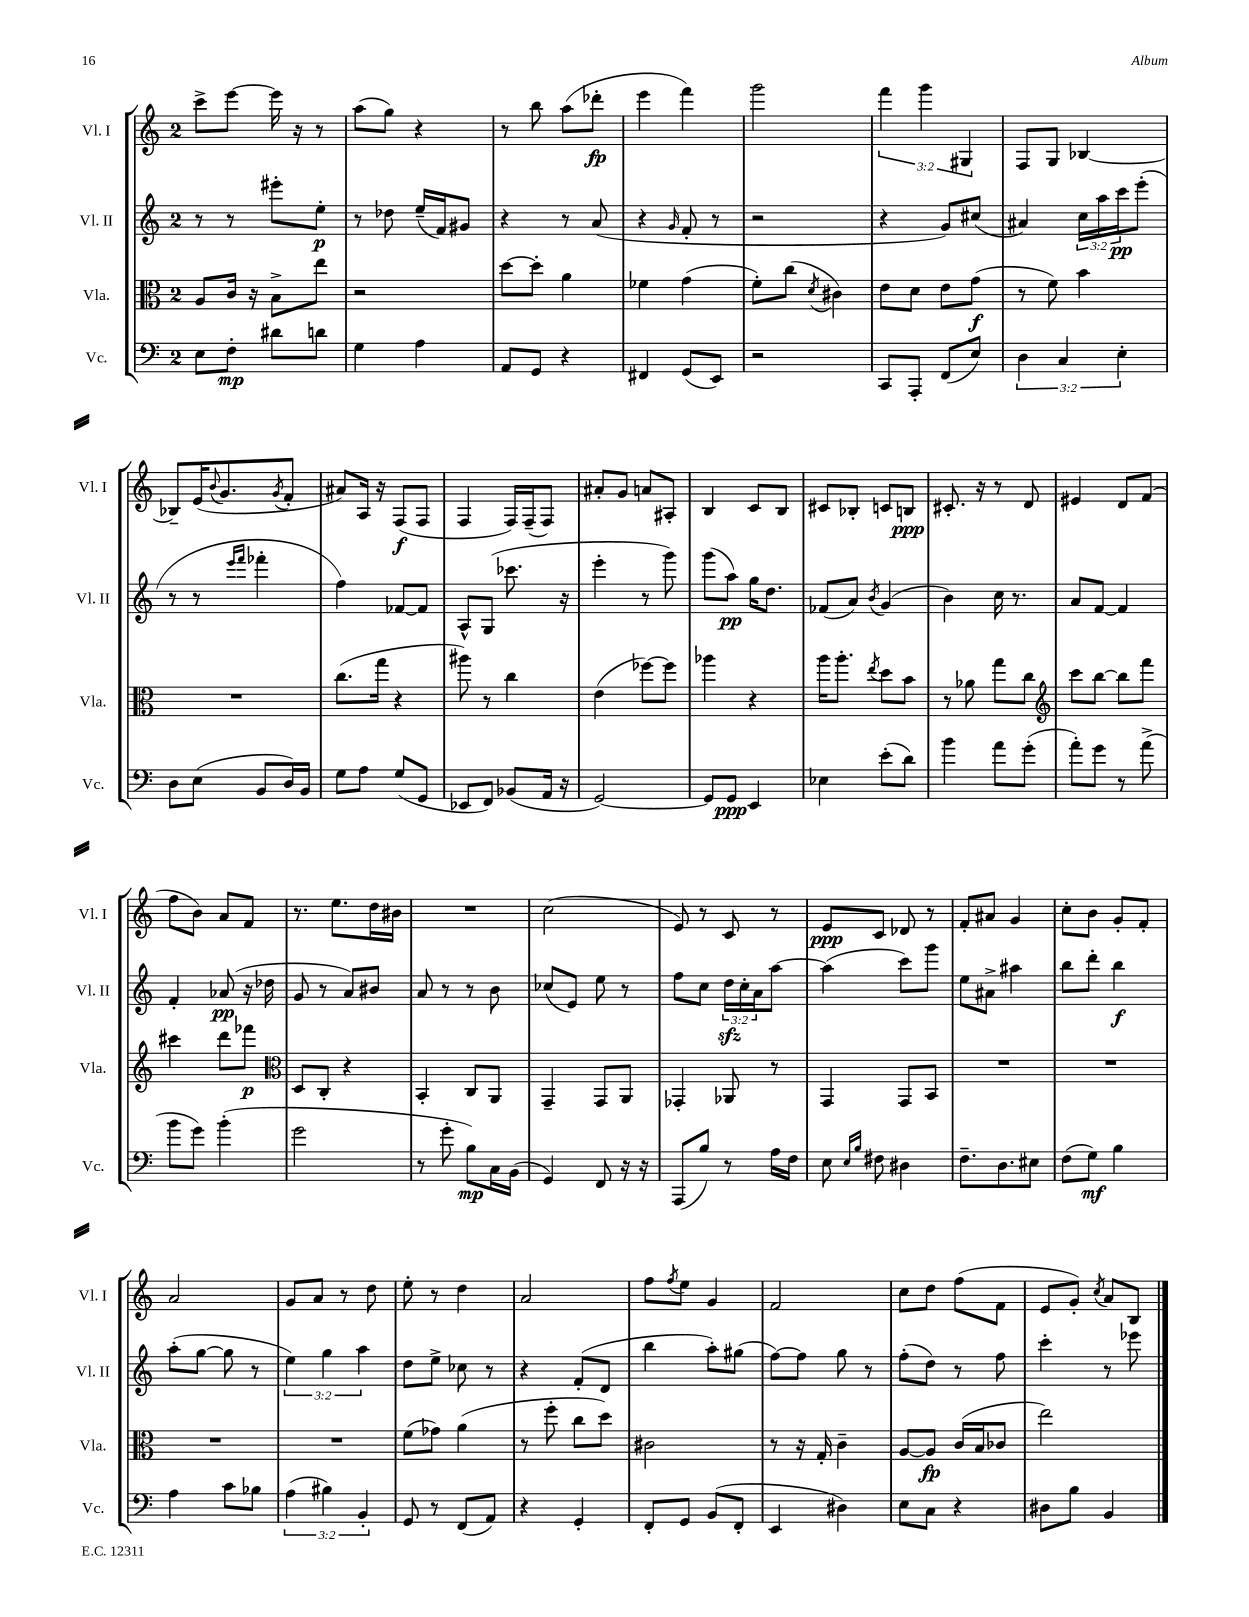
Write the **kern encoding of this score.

**kern	**dynam	**kern	**dynam	**kern	**dynam	**kern	**dynam
*part4	*part4	*part3	*part3	*part2	*part2	*part1	*part1
*staff4	*staff4	*staff3	*staff3	*staff2	*staff2	*staff1	*staff1
*I"Vc.	*	*I"Vla.	*	*I"Vl. II	*	*I"Vl. I	*
*I'Vc.	*	*I'Vla.	*	*I'Vl. II	*	*I'Vl. I	*
*clefF4	*	*clefC3	*	*clefG2	*	*clefG2	*
*k[]	*	*k[]	*	*k[]	*	*k[]	*
*M2/4	*	*M2/4	*	*M2/4	*	*M2/4	*
=50	=50	=50	=50	=50	=50	=50	=50
8E\L	.	8A/L	.	8r	.	8ccc^\L	.
8F'\J	mp	16c/Jk	.	8r	.	[8eee\J	.
.	.	16r	.	.	.	.	.
8d#X\L	.	8B^\L	.	8eee#X'\L	.	16eee\]	.
.	.	.	.	.	.	16r	.
8dn\J	.	8ee\J	.	8ee'\J	p	8r	.
=51	=51	=51	=51	=51	=51	=51	=51
4G\	.	2r	.	8r	.	(8aa\L	.
.	.	.	.	8dd-X\	.	8gg\J)	.
4A\	.	.	.	(16ee~/LL	.	4r	.
.	.	.	.	16f/J)	.	.	.
.	.	.	.	8g#X/J	.	.	.
=52	=52	=52	=52	=52	=52	=52	=52
8AA/L	.	[8dd\L	.	4r	.	8r	.
8GG/J	.	8dd'\J]	.	.	.	8bb\	.
4r	.	4a\	.	8r	.	(8aa\L	.
.	.	.	.	(8a/	.	8ddd-X'\J	fp
=53	=53	=53	=53	=53	=53	=53	=53
4FF#X/	.	4f-X\	.	4r	.	4eee\	.
.	.	.	.	16qqg/	.	.	.
(8GG/L	.	(4g\	.	8f'/	.	4fff\)	.
8EE/J)	.	.	.	8r	.	.	.
=54	=54	=54	=54	=54	=54	=54	=54
2r	.	8f'\L)	.	2r	.	2ggg\	.
.	.	(8cc\J	.	.	.	.	.
.	.	8qd/	.	.	.	.	.
.	.	4c#X\)	.	.	.	.	.
=55	=55	=55	=55	=55	=55	=55	=55
8CC/L	.	8e\L	.	4r	.	6fff\	.
8AAA'/J	.	8d\J	.	.	.	.	.
.	.	.	.	.	.	6ggg\	.
(8FF/L	.	8e\L	.	8g/L)	.	.	.
.	.	.	.	.	.	6G#X/	.
8E/J)	.	(8g\J	f	(8cc#X/J	.	.	.
=56	=56	=56	=56	=56	=56	=56	=56
6D\	.	8r	.	4a#X/)	.	8F/L	.
.	.	8f\)	.	.	.	8G/J	.
6C/	.	.	.	.	.	.	.
.	.	4b\	.	24cc\LL	.	[4B-X/	.
.	.	.	.	24aa\	.	.	.
6E'\	.	.	.	24ccc\J	pp	.	.
.	.	.	.	(8eee'\J	.	.	.
!!LO:LB:g=z
=57	=57	=57	=57	=57	=57	=57	=57
8D\L	.	2r	.	8r	.	8B-X~/L]	.
(8E\J	.	.	.	8r	.	(16e/K	.
.	.	.	.	.	.	8qqb/	.
.	.	.	.	.	.	8.g/	.
.	.	.	.	16qqeee/LL	.	.	.
.	.	.	.	16qqfff/JJ	.	.	.
8BB/L	.	.	.	4fff-X'\	.	.	.
.	.	.	.	.	.	8qg/	.
16D/L)	.	.	.	.	.	8f'/J	.
16BB/JJ	.	.	.	.	.	.	.
=58	=58	=58	=58	=58	=58	=58	=58
8G\L	.	(8.cc\L	.	4ff\)	.	8a#X/L)	.
8A\J	.	.	.	.	.	16A/Jk	.
.	.	16gg\Jk	.	.	.	16r	.
(8G/L	.	4r	.	[8f-X/L	.	(8F/L	f
8GG/J	.	.	.	8f-/J]	.	8F/J	.
=59	=59	=59	=59	=59	=59	=59	=59
8EE-X/L	.	8aa#X\)	.	8A^^/L	.	4F/	.
8FF/J)	.	8r	.	(8G/J	.	.	.
(8BB-X/L	.	4cc\	.	8.ccc-X\	.	16F/LL)	.
.	.	.	.	.	.	(16F~/J	.
16AA/Jk	.	.	.	.	.	8F/J)	.
16r	.	.	.	16r	.	.	.
=60	=60	=60	=60	=60	=60	=60	=60
[2GG/)	.	(4e\	.	4eee'\	.	8a#X'/L	.
.	.	.	.	.	.	8g/J	.
.	.	[8ff-X\L)	.	8r	.	8an/L	.
.	.	8ff-\J]	.	8ggg\)	.	8A#X'/J	.
=61	=61	=61	=61	=61	=61	=61	=61
8GG/L]	.	4aa-X\	.	(8ggg\L	.	4B/	.
8GG/J	ppp	.	.	8aa\J)	pp	.	.
4EE/	.	4r	.	16gg\KL	.	8c/L	.
.	.	.	.	8.dd\J	.	.	.
.	.	.	.	.	.	8B/J	.
=62	=62	=62	=62	=62	=62	=62	=62
4E-X\	.	16aa\KL	.	(8f-X/L	.	8c#X/L	.
.	.	8.aa'\J	.	.	.	.	.
.	.	.	.	8a/J)	.	8B-X'/J	.
.	.	8qee/	.	8qb/	.	.	.
(8e'\L	.	8dd\L	.	(4g/	.	8cn/L	.
8d\J)	.	8b\J	.	.	.	8Bn/J	ppp
=63	=63	=63	=63	=63	=63	=63	=63
4b\	.	8r	.	4b\)	.	8.c#X'/	.
.	.	8a-X\	.	.	.	.	.
.	.	.	.	.	.	16r	.
8a\L	.	8gg\L	.	16cc\	.	8r	.
.	.	.	.	8.r	.	.	.
(8g'\J	.	8cc\J	.	.	.	8d/	.
=64	=64	=64	=64	=64	=64	=64	=64
*	*	*clefG2	*	*	*	*	*
8a'\L)	.	8ccc\L	.	8a/L	.	4e#X/	.
8g\J	.	[8bb\J	.	[8f/J	.	.	.
8r	.	8bb\L]	.	4f/]	.	8d/L	.
(8a^\	.	8fff\J	.	.	.	(8f/J	.
!!LO:LB:g=z
=65	=65	=65	=65	=65	=65	=65	=65
8b\L	.	4ccc#X\	.	4f'/	.	8ff\L	.
8g\J)	.	.	.	.	.	8b\J)	.
(4b'\	.	8ddd\L	.	(8a-X/	pp	8a/L	.
.	.	8fff-X\J	p	16r	.	8f/J	.
.	.	.	.	16dd-X\	.	.	.
=66	=66	=66	=66	=66	=66	=66	=66
*	*	*clefC3	*	*	*	*	*
2g\	.	8D/L	.	8g/	.	8.r	.
.	.	8C'/J	.	8r	.	.	.
.	.	.	.	.	.	8.ee\L	.
.	.	4r	.	8a/L)	.	.	.
.	.	.	.	8b#X/J	.	16dd\L	.
.	.	.	.	.	.	16b#X\JJ	.
=67	=67	=67	=67	=67	=67	=67	=67
8r	.	4BB'/	.	8a/	.	2r	.
8g'\	.	.	.	8r	.	.	.
8B\L)	mp	8C/L	.	8r	.	.	.
16C\L	.	8AA/J	.	8b\	.	.	.
(16BB\JJ	.	.	.	.	.	.	.
=68	=68	=68	=68	=68	=68	=68	=68
4GG/)	.	4GG~/	.	(8cc-X/L	.	(2cc\	.
.	.	.	.	8e/J)	.	.	.
8FF/	.	8GG/L	.	8ee\	.	.	.
16r	.	8AA/J	.	8r	.	.	.
16r	.	.	.	.	.	.	.
=69	=69	=69	=69	=69	=69	=69	=69
(8AAA/L	.	4GG-X'/	.	8ff\L	.	8e/)	.
8B/J)	.	.	.	8cc\J	.	8r	.
8r	.	8AA-X/	.	24ddzz\LL	.	8c/	.
.	.	.	.	24cc'\	.	.	.
.	.	.	.	24a\J	.	.	.
16A\LL	.	8r	.	[8aa\J	.	8r	.
16F\JJ	.	.	.	.	.	.	.
=70	=70	=70	=70	=70	=70	=70	=70
8E\	.	4GG/	.	(4aa\]	.	8e/L	ppp
16qqE/LL	.	.	.	.	.	.	.
16qqB/JJ	.	.	.	.	.	.	.
8F#X\	.	.	.	.	.	8c/J	.
4D#X\	.	8GG/L	.	8ccc\L)	.	8d-X/	.
.	.	8BB/J	.	8ggg\J	.	8r	.
=71	=71	=71	=71	=71	=71	=71	=71
8.F~\L	.	2r	.	8ee\L	.	8f'/L	.
.	.	.	.	8a#X^\J	.	8a#X/J	.
8.D\	.	.	.	.	.	.	.
.	.	.	.	4aa#X\	.	4g/	.
8E#X\J	.	.	.	.	.	.	.
=72	=72	=72	=72	=72	=72	=72	=72
(8F\L	.	2r	.	8bb\L	.	8cc'\L	.
8G\J)	mf	.	.	8ddd'\J	.	8b\J	.
4B\	.	.	.	4bb\	f	8g'/L	.
.	.	.	.	.	.	8f'/J	.
!!LO:LB:g=z
=73	=73	=73	=73	=73	=73	=73	=73
4A\	.	2r	.	(8aa'\L	.	2a/	.
.	.	.	.	[8gg\J	.	.	.
8c\L	.	.	.	8gg\]	.	.	.
8B-X\J	.	.	.	8r	.	.	.
=74	=74	=74	=74	=74	=74	=74	=74
(6A\	.	2r	.	6ee\)	.	8g/L	.
.	.	.	.	.	.	8a/J	.
6B#X\)	.	.	.	6gg\	.	.	.
.	.	.	.	.	.	8r	.
6BB'/	.	.	.	6aa\	.	.	.
.	.	.	.	.	.	8dd\	.
=75	=75	=75	=75	=75	=75	=75	=75
8GG/	.	(8f\L	.	8dd\L	.	8ee'\	.
8r	.	8g-X\J)	.	8ee^\J	.	8r	.
(8FF/L	.	(4a\	.	8cc-X\	.	4dd\	.
8AA/J)	.	.	.	8r	.	.	.
=76	=76	=76	=76	=76	=76	=76	=76
4r	.	8r	.	4r	.	2a/	.
.	.	8ff'\	.	.	.	.	.
4GG'/	.	8cc\L	.	(8f'/L	.	.	.
.	.	8dd\J)	.	8d/J	.	.	.
=77	=77	=77	=77	=77	=77	=77	=77
8FF'/L	.	2c#X\	.	4bb\	.	8ff\L	.
.	.	.	.	.	.	8qff/	.
8GG/J	.	.	.	.	.	8ee\J	.
(8BB/L	.	.	.	8aa'\L)	.	4g/	.
8FF'/J	.	.	.	(8gg#X\J	.	.	.
=78	=78	=78	=78	=78	=78	=78	=78
4EE/	.	8r	.	[8ff\L)	.	2f/	.
.	.	16r	.	8ff\J]	.	.	.
.	.	16G'/	.	.	.	.	.
4D#X\)	.	4c~\	.	8gg\	.	.	.
.	.	.	.	8r	.	.	.
=79	=79	=79	=79	=79	=79	=79	=79
8E\L	.	[8A/L	.	(8ff'\L	.	8cc\L	.
8C\J	.	8A/J]	fp	8dd\J)	.	8dd\J	.
4r	.	(16c/LL	.	8r	.	(8ff\L	.
.	.	16B/J	.	.	.	.	.
.	.	8c-X/J	.	8ff\	.	8f\J	.
=80	=80	=80	=80	=80	=80	=80	=80
8D#X\L	.	2ee\)	.	4ccc'\	.	8e/L	.
8B\J	.	.	.	.	.	8g'/J)	.
.	.	.	.	.	.	8qcc/	.
4BB/	.	.	.	8r	.	8a/L	.
.	.	.	.	8eee-X\	.	8B/J	.
==	==	==	==	==	==	==	==
*-	*-	*-	*-	*-	*-	*-	*-
